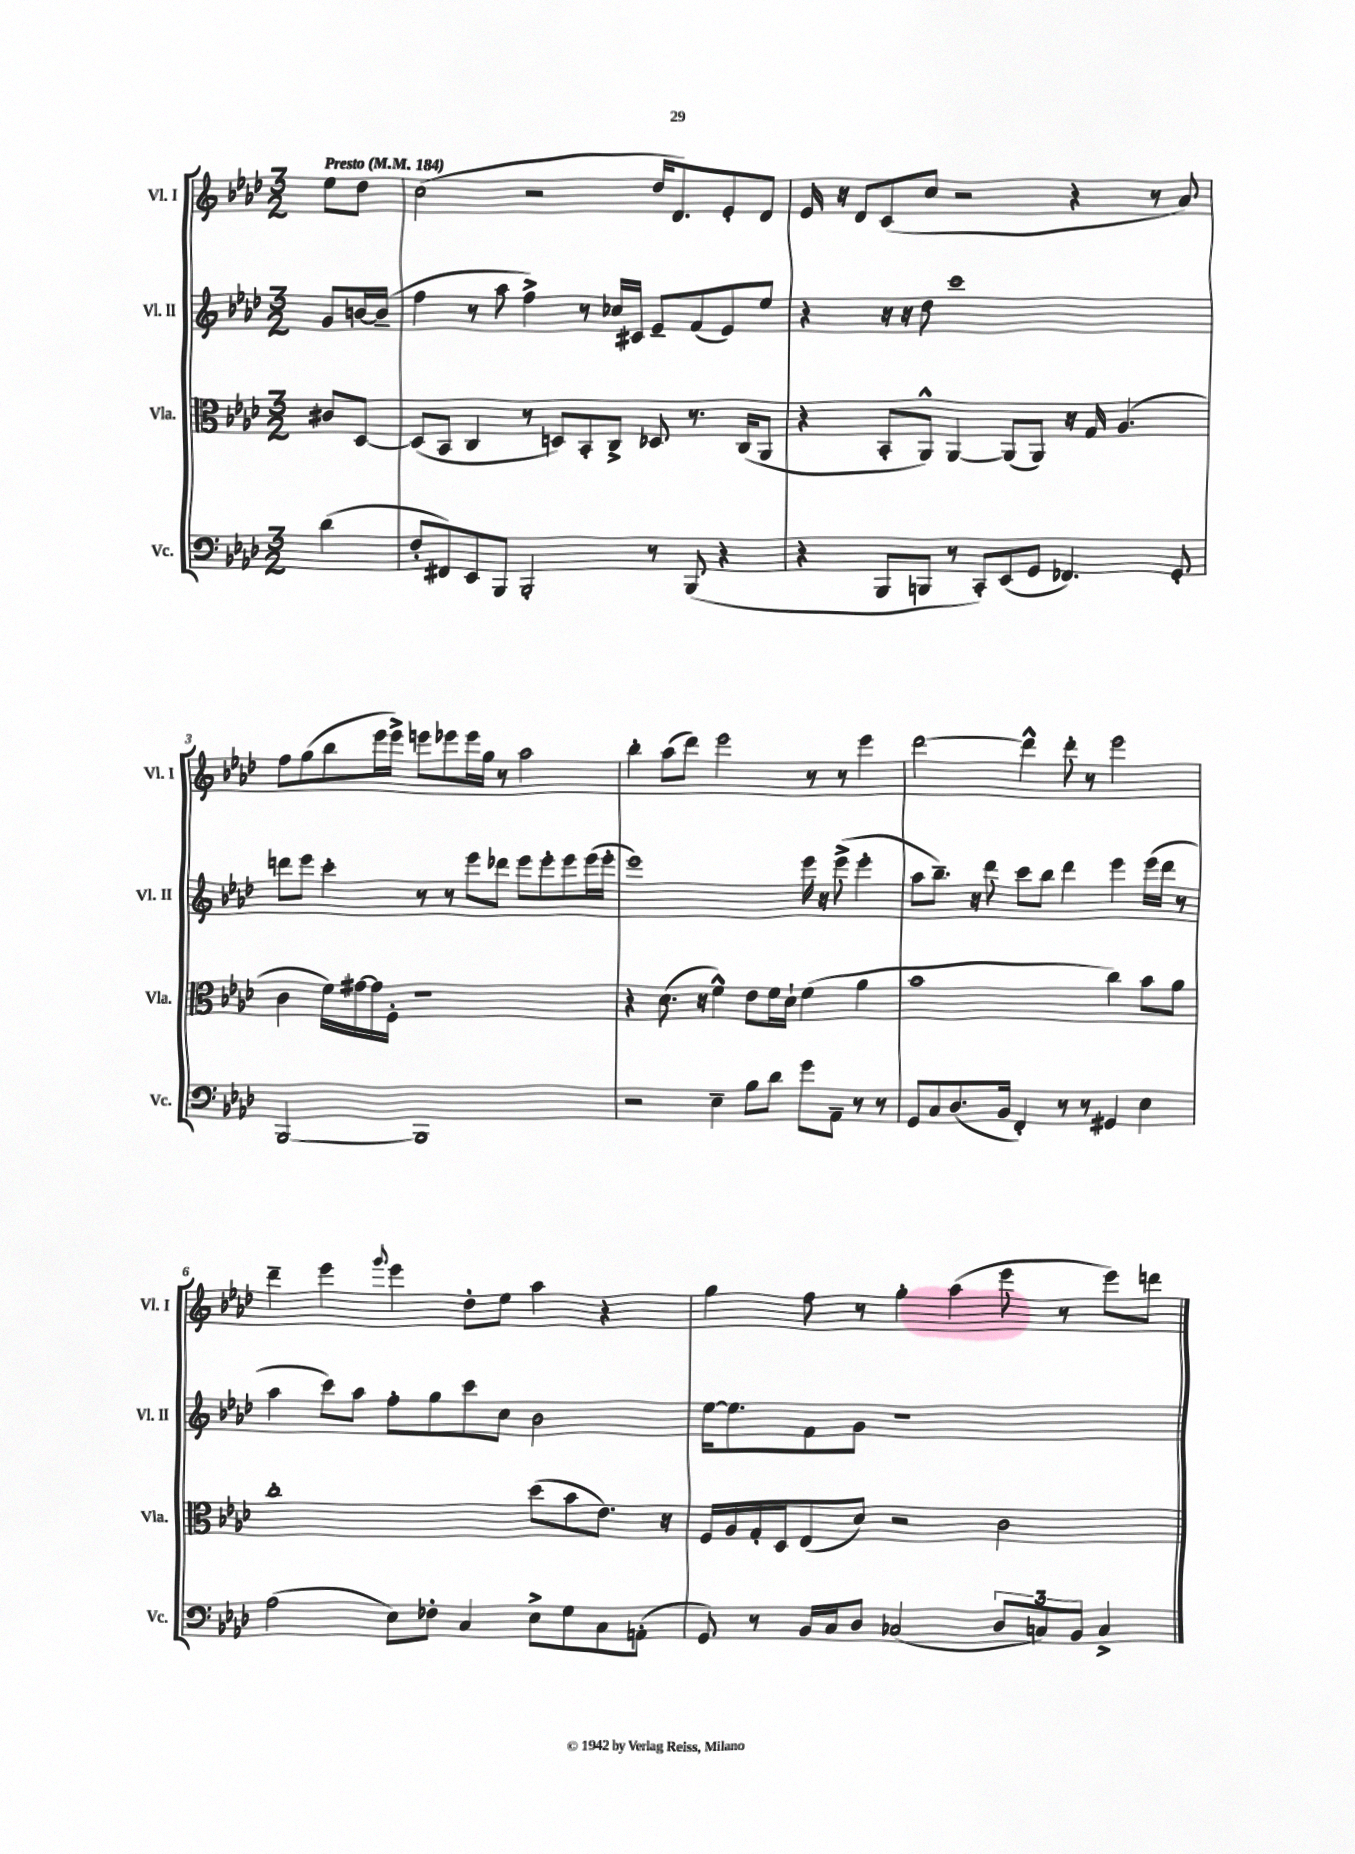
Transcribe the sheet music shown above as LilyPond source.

<<
\new StaffGroup <<
\new Staff = "s0" \with { instrumentName = "Vl. I" shortInstrumentName = "Vl. I" } {
    \clef treble \key aes \major \numericTimeSignature \time 3/2 \partial 4 \tempo "Presto" 4 = 184
    ees''8 des''8 |
    c''2( r2 des''16 des'8.) ees'8-. des'8 |
    ees'16 r16 des'8 c'8( c''8 r2 r4 r8 aes'8) |
    f''8 g''8( bes''8 ees'''16 ees'''16->) e'''8 ees'''8 ees'''16 g''16 r8 aes''2 |
    bes''4-. aes''8( des'''8) ees'''2 r8 r8 ees'''4 |
    des'''2~ des'''4-^ des'''8-. r8 ees'''2 |
    des'''4-- ees'''4 \appoggiatura { g'''8 } ees'''4 des''8-. ees''8 aes''4 r4 |
    g''4 f''8 r8 g''4-. aes''4( ees'''8 r8 ees'''8) d'''8 \bar "|." |
}
\new Staff = "s1" \with { instrumentName = "Vl. II" shortInstrumentName = "Vl. II" } {
    \clef treble \key aes \major \numericTimeSignature \time 3/2 \partial 4
    g'8 b'16~ b'16--( |
    f''4 r8 aes''8 f''4->) r8 ces''16 cis'16 ees'8-- f'8( ees'8) ees''8 |
    r4 r16 r16 des''8 c'''1 |
    d'''8 ees'''8 c'''4-. r8 r8 ees'''8 des'''8 ees'''8 ees'''8-. ees'''8 ees'''16( ees'''16-. |
    ees'''1) ees'''16 r16 ees'''8->( ees'''4-. |
    aes''8 bes''8.--) r16 des'''8 c'''8 bes''8 des'''4 ees'''4 ees'''16( des'''16 r8 |
    aes''4 c'''8) aes''8 f''8-. g''8 c'''8 c''8 bes'2 |
    ees''16~ ees''8. f'8 g'8 r1 \bar "|." |
}
\new Staff = "s2" \with { instrumentName = "Vla." shortInstrumentName = "Vla." } {
    \clef alto \key aes \major \numericTimeSignature \time 3/2 \partial 4
    cis'8 des8~ |
    des8( bes,8 c4 r8 d8) bes,8-. c8-> des8 r8. c16( aes,8 |
    r4 bes,8-. aes,8-^) aes,4~ aes,8( aes,8) r16 g16 aes4.( |
    c'4 f'16) gis'16~ gis'16 f16-. r1 |
    r4 des'8.( r16 f'4-^) ees'8 f'16 des'16-! f'4( aes'4 |
    bes'1 c''4) bes'8 aes'8 |
    c''1-. des''8( bes'8 ees'8.) r16 |
    f16 aes16 g16-. des16 ees8( des'8) r2 c'2 \bar "|." |
}
\new Staff = "s3" \with { instrumentName = "Vc." shortInstrumentName = "Vc." } {
    \clef bass \key aes \major \numericTimeSignature \time 3/2 \partial 4
    des'4( |
    f8-. fis,8) ees,8 bes,,8 bes,,2-. r8 bes,,8( r4 |
    r4 bes,,8 b,,8 r8 c,8-.) ees,8( g,8 fes,4.) g,8-. |
    bes,,2~ bes,,1 |
    r2 ees4-- bes8 des'8 g'8 aes,8-- r8 r8 |
    g,8 c8 des8.( bes,16 f,4-.) r8 r8 gis,4 ees4 |
    aes2( ees8) fes8-. c4 ees8-> g8 c8 a,8-.( |
    g,8) r8 bes,16 c16 des8 ces2( \tuplet 3/2 { des8 c8) bes,8 } c4-> \bar "|." |
}
>>
>>
